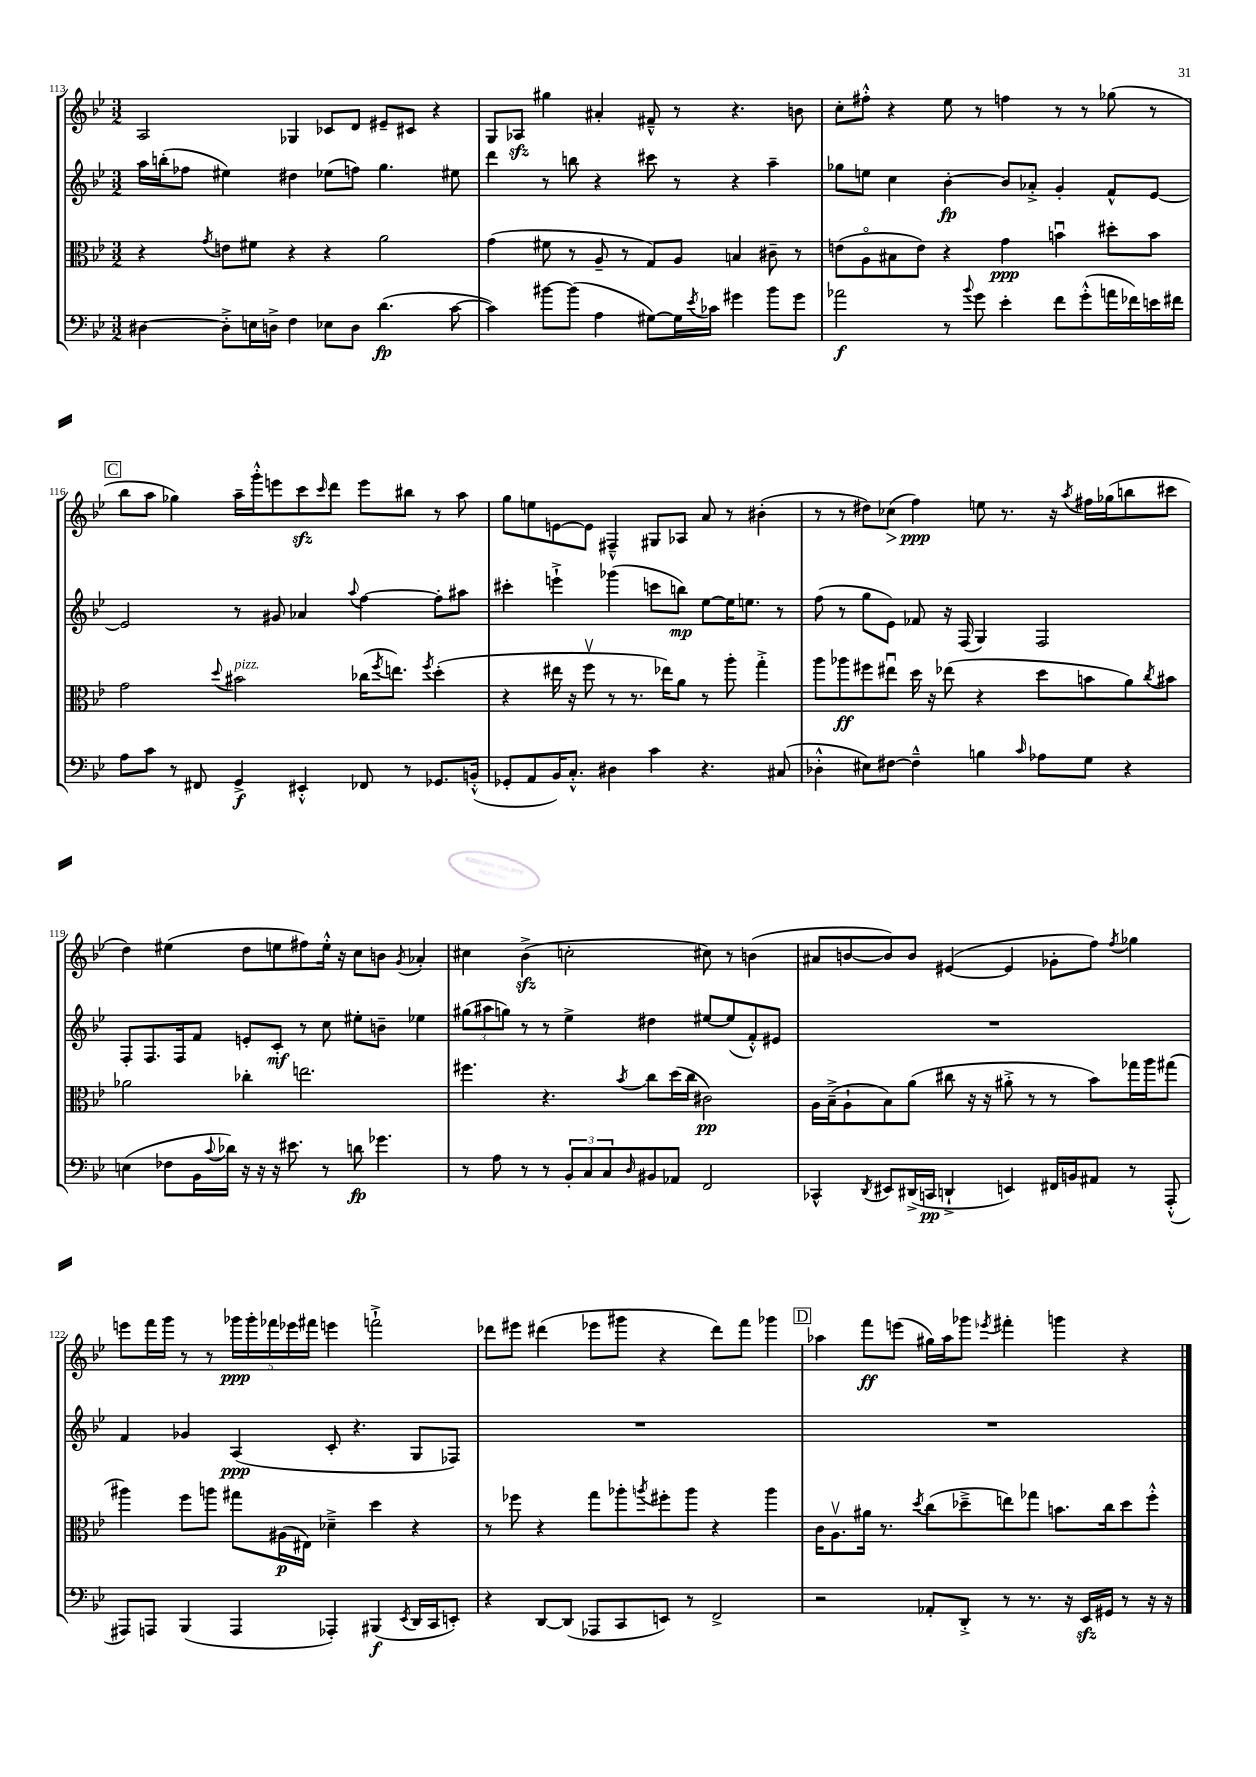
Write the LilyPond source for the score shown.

<<
\new StaffGroup <<
\new Staff = "s0" {
    \clef treble \key bes \major \numericTimeSignature \time 3/2
    a2 ges4 ces'8 d'8 eis'8-- cis'8 r4 |
    g8 aes8\sfz gis''4 ais'4-. fis'8---^ r8 r4. b'8 |
    c''8-. fis''8-.-^ r4 ees''8 r8 f''4 r8 r8 ges''8( r8 |
    \mark \markup { \box "C" } bes''8 a''8 ges''4) a''16-- g'''16-.-^ e'''8 c'''8\sfz \grace { c'''16 } d'''8 e'''8 bis''8 r8 a''8 |
    g''8 e''8 e'8~ e'8 fis4---^ gis8 aes8 a'8 r8 bis'4-.( |
    r8 r8 dis''8) ces''8\>( f''4\ppp\!) e''8 r8. r16 \acciaccatura { a''8 } fis''16 ges''16( b''8 cis'''8 |
    d''4) eis''4( d''8 e''8 fis''8) e''16-.-^ r16 c''8 b'8 \acciaccatura { g'8 } aes'4-. |
    cis''4 bes'4->\sfz( c''2-. cis''8) r8 b'4( |
    ais'8 b'8~ b'8) b'8 eis'4~( eis'4 ges'8-. f''8) \acciaccatura { f''8 } ges''4 |
    e'''8 f'''16 g'''16 r8 r8 \tuplet 5/4 { ges'''16\ppp ges'''16-. fes'''16 ees'''16 fis'''16 } e'''4 f'''2-!-> |
    des'''8 eis'''8 dis'''4( ees'''8 gis'''8 r4 dis'''8) f'''8 ges'''4 |
    \mark \markup { \box "D" } aes''4 f'''8\ff e'''8( gis''16) aes''16 ges'''8 \acciaccatura { ees'''8 } fis'''4-. g'''4 r4 \bar "|." |
}
\new Staff = "s1" {
    \clef treble \key bes \major \numericTimeSignature \time 3/2
    a''16 b''16-.( fes''8 eis''4) dis''4 ees''8( f''8) g''4. eis''8 |
    d'''4 r8 b''8 r4 cis'''8 r8 r4 a''4-- |
    ges''8 e''8 c''4 bes'4~-.\fp bes'8 aes'8-.-> g'4-. f'8-^ ees'8~ |
    \mark \markup { \box "C" } ees'2 r8 gis'8 aes'4 \appoggiatura { a''8 } f''4~ f''8-. ais''8 |
    cis'''4-. e'''4-!-> ges'''4( c'''8 b''8\mp) ees''8~ ees''16 e''8. r8 |
    f''8( r8 g''8 ees'8) fes'8 r16 f16( g4) f2 |
    f8-. f8. f16 f'8 e'8-. c'8-.\mf r8 c''8 eis''8-. b'8-- ees''4 |
    \tuplet 3/2 { gis''8( ais''8 g''8) } r8 r8 ees''4-> dis''4 eis''8~ eis''8( f'8-.-^) eis'8 |
    R1. |
    f'4 ges'4 a4\ppp( c'8-. r4. g8 fes8) |
    R1. |
    \mark \markup { \box "D" } R1. \bar "|." |
}
\new Staff = "s2" {
    \clef alto \key bes \major \numericTimeSignature \time 3/2
    r4 \acciaccatura { g'8 } e'8 fis'8 r4 r4 a'2 |
    g'4( fis'8 r8 a8-- r8 g8) a8 b4 cis'8-- r8 |
    e'8( a8\flageolet bis8 e'8) r4 g'4\ppp b'4\downbow dis''8-. b'8 |
    \mark \markup { \box "C" } g'2 \appoggiatura { d''8 } bis'2^\markup { \italic "pizz." } ces''16( \acciaccatura { f''8 } e''8.) \acciaccatura { f''8 } d''4-.( |
    r4 eis''16 r16 f''8\upbow r8 r8. ees''16) a'8 r8 a''8-. g''4-.-> |
    a''8 aes''8\ff fis''8 eis''8\downbow d''16 r16 ees''8( r4 d''8 b'8 a'8) \acciaccatura { c''8 } bis'8 |
    aes'2 ces''4-. e''2. |
    fis''4. r4. \acciaccatura { bes'8 } c''8 d''16( c''16 cis'2\pp) |
    a16 bes16--->( a8-! bes8) a'8( cis''8 r16 r16 ais'8-.-> r8 r8 bes'8) ges''16 a''16 gis''8( |
    ais''4) f''8 a''8 gis''8 ais16\p( eis16) des'4---> d''4 r4 |
    r8 fes''8 r4 g''8 aes''8-. \acciaccatura { a''8 } fis''8-. a''8 r4 a''4 |
    \mark \markup { \box "D" } c'16 a8.\upbow ais'16 r8. \acciaccatura { d''8 } c''8( des''8---> e''8) ges''8 b'8. c''16 des''8 f''8-.-^ \bar "|." |
}
\new Staff = "s3" {
    \clef bass \key bes \major \numericTimeSignature \time 3/2
    dis4~ dis8-.-> e16 d16-> f4 ees8 d8 d'4.\fp( c'8~ |
    c'4) bis'8~ bis'8( a4 gis8~) gis16 \acciaccatura { ees'8 } ces'16 gis'4 bis'8 gis'8 |
    aes'2\f r8 \appoggiatura { bes'8 } g'8 ees'4-. f'8 g'8-.-^( a'16 fes'16) e'16 fis'16 |
    \mark \markup { \box "C" } a8 c'8 r8 fis,8 g,4->\f eis,4-.-^ fes,8 r8 ges,8. b,16-.-^( |
    ges,8-. a,8 bes,16) c8.-.-^ dis4 c'4 r4. cis8( |
    des4-.-^ eis8) fis8~ fis4---^ b4 \grace { c'16 } aes8 g8 r4 |
    e4( fes8 bes,16 \appoggiatura { c'8 } des'16) r16 r16 r16 eis'8. r8 d'8\fp ges'4. |
    r8 a8 r8 r8 \tuplet 3/2 { bes,8-. c8 c8 } \grace { d16 } bis,8 aes,8 f,2 |
    ces,4-^ \acciaccatura { d,8 } eis,8 dis,16->( c,16\pp d,4-!-> e,4) fis,16 b,16 ais,8 r8 a,,8-.-^( |
    ais,,8) a,,8 bes,,4( a,,4 aes,,4-.) bis,,4\f( \acciaccatura { ees,8 } d,16 c,16 e,8-.) |
    r4 d,8~ d,8( aes,,8 c,8 e,8) r8 f,2-> |
    \mark \markup { \box "D" } r2 aes,8-. d,8-.-> r8 r8. r16 ees,16\sfz gis,16 r8 r16 r16 \bar "|." |
}
>>
>>
\layout { \context { \Score currentBarNumber = #113 } }
